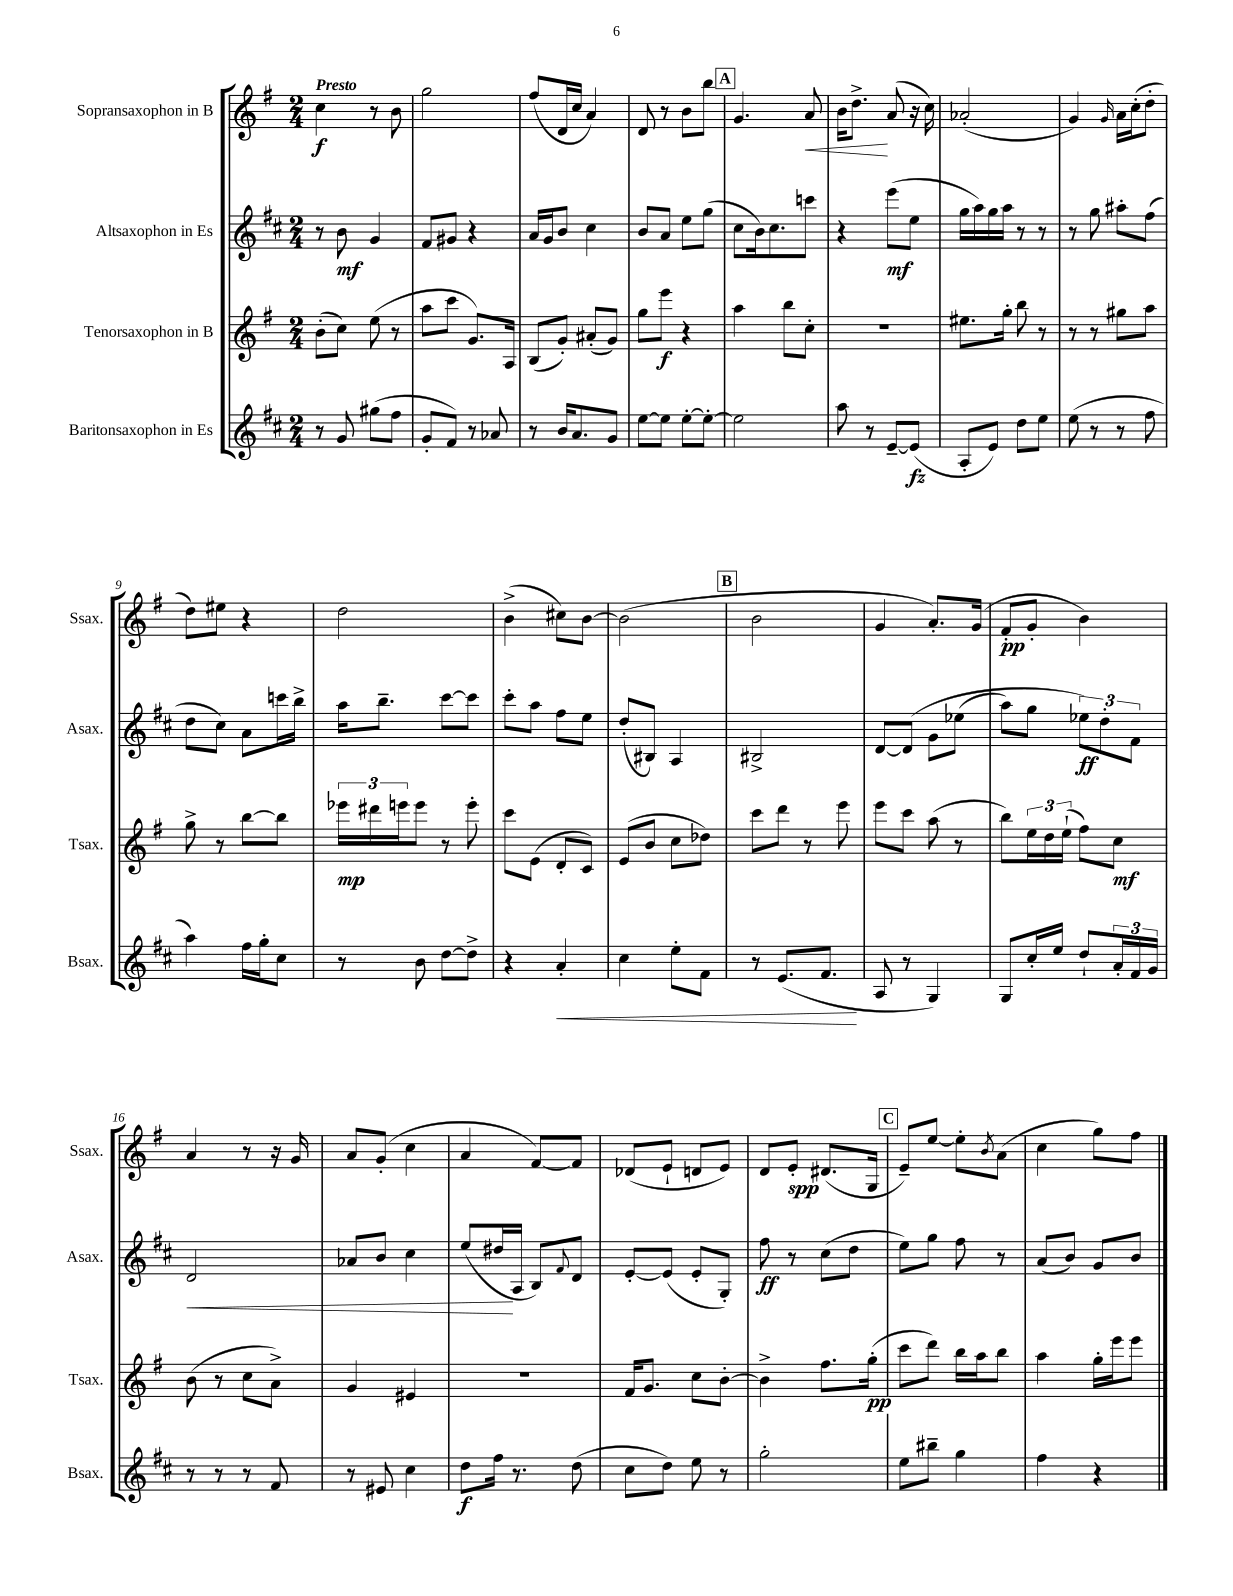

**kern	**dynam	**kern	**dynam	**kern	**dynam	**kern	**dynam
*part4	*part4	*part3	*part3	*part2	*part2	*part1	*part1
*staff4	*staff4	*staff3	*staff3	*staff2	*staff2	*staff1	*staff1
*I"Baritonsaxophon in Es	*	*I"Tenorsaxophon in B	*	*I"Altsaxophon in Es	*	*I"Sopransaxophon in B	*
*I'Bsax.	*	*I'Tsax.	*	*I'Asax.	*	*I'Ssax.	*
*clefG2	*	*clefG2	*	*clefG2	*	*clefG2	*
*k[f#c#]	*	*k[f#]	*	*k[f#c#]	*	*k[f#]	*
*M2/4	*	*M2/4	*	*M2/4	*	*M2/4	*
=1	=1	=1	=1	=1	=1	=1	=1
!	!	!	!	!	!	!LO:TX:a:B:t=Presto	!
8r	.	(8b'\L	.	8r	.	4cc\	f
8g/	.	8cc\J)	.	8b\	mf	.	.
(8gg#X\L	.	(8ee\	.	4g/	.	8r	.
8ff#\J	.	8r	.	.	.	8b\	.
=2	=2	=2	=2	=2	=2	=2	=2
8g'/L	.	8aa\L	.	8f#/L	.	2gg\	.
8f#/J)	.	8ccc\J	.	8g#X/J	.	.	.
8r	.	8.g/L)	.	4r	.	.	.
8a-X/	.	.	.	.	.	.	.
.	.	16A/Jk	.	.	.	.	.
=3	=3	=3	=3	=3	=3	=3	=3
8r	.	(8B/L	.	16a/LL	.	(8ff#/L	.
.	.	.	.	16g/J	.	.	.
16b/KL	.	8g'/J)	.	8b/J	.	16d/L	.
8.a/	.	.	.	.	.	16cc/JJ	.
.	.	(8a#X'/L	.	4cc#\	.	4a/)	.
8g/J	.	8g/J)	.	.	.	.	.
=4	=4	=4	=4	=4	=4	=4	=4
[8ee\L	.	8gg\L	.	8b/L	.	8d/	.
8ee\J]	.	8eee\J	f	8a/J	.	8r	.
[8ee'\L	.	4r	.	8ee\L	.	8b\L	.
8ee'\J_	.	.	.	(8gg\J	.	8bb\J	.
!!LO:REH:place=s1:t=A
=5	=5	=5	=5	=5	=5	=5	=5
2ee\]	.	4aa\	.	8cc#\L	.	4.g/	.
.	.	.	.	16b\k)	.	.	.
.	.	.	.	8.cc#\	.	.	.
.	.	8bb\L	.	.	.	.	.
!	!	!	!	!	!	!	!LO:HP:b
.	.	8cc'\J	.	8cccn\J	.	8a/	<
=6	=6	=6	=6	=6	=6	=6	=6
8aa\	.	2r	.	4r	.	16b\KL	.
.	.	.	.	.	.	8.dd^\J	.
8r	.	.	.	.	.	.	.
[8e~/L	.	.	.	(8eee\L	mf	(8a/	[
(8e/J]	fz	.	.	8ee\J	.	16r	.
.	.	.	.	.	.	16cc\)	.
=7	=7	=7	=7	=7	=7	=7	=7
8A'/L	.	8.ee#X\L	.	16gg\LL	.	(2a-X'/	.
.	.	.	.	16aa\)	.	.	.
8e/J)	.	.	.	16gg\	.	.	.
.	.	16gg'\Jk	.	16aa\JJ	.	.	.
8dd\L	.	8bb\	.	8r	.	.	.
8ee\J	.	8r	.	8r	.	.	.
=8	=8	=8	=8	=8	=8	=8	=8
(8ee\	.	8r	.	8r	.	4g/)	.
8r	.	8r	.	8gg\	.	.	.
.	.	.	.	.	.	16qqg/	.
8r	.	8gg#X\L	.	8aa#X'\L	.	16a\LL	.
.	.	.	.	.	.	(16cc'\J	.
8ff#\	.	8aa\J	.	(8ff#\J	.	8dd'\J	.
!!LO:LB:g=z
=9	=9	=9	=9	=9	=9	=9	=9
4aa\)	.	8gg^\	.	8dd\L	.	8dd\L)	.
.	.	8r	.	8cc#\J)	.	8ee#X\J	.
16ff#\LL	.	[8bb\L	.	8a\L	.	4r	.
16gg'\J	.	.	.	.	.	.	.
8cc#\J	.	8bb\J]	.	16cccn\L	.	.	.
.	.	.	.	16bb^\JJ	.	.	.
=10	=10	=10	=10	=10	=10	=10	=10
8r	.	24eee-X\LL	mp	16aa\KL	.	2dd\	.
.	.	24ddd#X\	.	.	.	.	.
.	.	.	.	8.bb~\J	.	.	.
.	.	24eeen\J	.	.	.	.	.
8b\	.	8eee\J	.	.	.	.	.
[8dd\L	.	8r	.	[8ccc#\L	.	.	.
8dd^\J]	.	8eee'\	.	8ccc#\J]	.	.	.
=11	=11	=11	=11	=11	=11	=11	=11
4r	.	8ccc\L	.	8ccc#'\L	.	(4b^\	.
.	.	(8e\J	.	8aa\J	.	.	.
!	!LO:HP:b	!	!	!	!	!	!
4a'/	<	8d'/L	.	8ff#\L	.	8cc#X\L)	.
.	.	8c/J)	.	8ee\J	.	[8b\J	.
=12	=12	=12	=12	=12	=12	=12	=12
4cc#\	.	(8e/L	.	(8dd'/L	.	(2b\]	.
.	.	8b/J	.	8B#X/J)	.	.	.
8ee'\L	.	8cc\L	.	4A/	.	.	.
8f#\J	.	8dd-X\J)	.	.	.	.	.
!!LO:REH:place=s1:t=B
=13	=13	=13	=13	=13	=13	=13	=13
8r	.	8ccc\L	.	2B#X^/	.	2b\	.
(8.e/L	.	8ddd\J	.	.	.	.	.
.	.	8r	.	.	.	.	.
8.f#/J	.	.	.	.	.	.	.
.	.	8eee\	.	.	.	.	.
.	[	.	.	.	.	.	.
=14	=14	=14	=14	=14	=14	=14	=14
8A/	.	8eee\L	.	[8d/L	.	4g/	.
8r	.	8ccc\J	.	(8d/J]	.	.	.
4G/)	.	(8aa\	.	8g\L	.	8.a'/L)	.
.	.	8r	.	(8ee-X\J	.	.	.
.	.	.	.	.	.	(16g/Jk	.
=15	=15	=15	=15	=15	=15	=15	=15
8G/L	.	8bb\L)	.	8aa\L)	.	8f#'/L	pp
16cc#'/L	.	24ee\L	.	8gg\J	.	8g'/J	.
.	.	24dd\	.	.	.	.	.
16ee/JJ	.	.	.	.	.	.	.
.	.	(24ee`\JJ	.	.	.	.	.
8dd`/L	.	8ff#\L)	.	12ee-X\L)	ff	4b\)	.
.	.	.	.	12dd'\	.	.	.
24a'/L	.	8cc\J	mf	.	.	.	.
24f#/	.	.	.	12f#\J	.	.	.
24g/JJ	.	.	.	.	.	.	.
!!LO:LB:g=z
=16	=16	=16	=16	=16	=16	=16	=16
!	!	!	!	!	!LO:HP:b	!	!
8r	.	(8b\	.	2d/	<	4a/	.
8r	.	8r	.	.	.	.	.
8r	.	8cc\L	.	.	.	8r	.
8f#/	.	8a^\J)	.	.	.	16r	.
.	.	.	.	.	.	16g/	.
=17	=17	=17	=17	=17	=17	=17	=17
8r	.	4g/	.	8a-X/L	.	8a/L	.
8e#X/	.	.	.	8b/J	.	(8g'/J	.
4cc#\	.	4e#X/	.	4cc#\	.	4cc\	.
=18	=18	=18	=18	=18	=18	=18	=18
8dd\L	f	2r	.	(8ee/L	.	4a/	.
16ff#\Jk	.	.	.	16dd#X/L	.	.	.
8.r	.	.	.	16A/JJ	[	.	.
.	.	.	.	8B/L)	.	[8f#/L)	.
.	.	.	.	8qqf#/	.	.	.
(8dd\	.	.	.	8d/J	.	8f#/J]	.
=19	=19	=19	=19	=19	=19	=19	=19
8cc#\L	.	16f#/KL	.	[8e'/L	.	(8d-X/L	.
.	.	8.g/J	.	.	.	.	.
8dd\J)	.	.	.	(8e/J]	.	8e`/J	.
8ee\	.	8cc\L	.	8e'/L	.	8dn/L	.
8r	.	[8b'\J	.	8G'/J)	.	8e/J)	.
=20	=20	=20	=20	=20	=20	=20	=20
2gg'\	.	4b^\]	.	8ff#\	ff	8d/L	.
.	.	.	.	8r	.	8e'/J	spp
.	.	8.ff#\L	.	(8cc#\L	.	(8.d#X/L	.
.	.	.	.	8dd\J	.	.	.
.	.	(16gg'\Jk	pp	.	.	16G/Jk	.
!!LO:REH:place=s1:t=C
=21	=21	=21	=21	=21	=21	=21	=21
8ee\L	.	8ccc\L	.	8ee\L)	.	8e~/L)	.
8bb#X~\J	.	8ddd\J)	.	8gg\J	.	[8ee/J	.
4gg\	.	16bb\LL	.	8ff#\	.	8ee'\L]	.
.	.	16aa\J	.	.	.	.	.
.	.	.	.	.	.	8qb/	.
.	.	8bb\J	.	8r	.	(8a\J	.
=22	=22	=22	=22	=22	=22	=22	=22
4ff#\	.	4aa\	.	(8a/L	.	4cc\	.
.	.	.	.	8b/J)	.	.	.
4r	.	16gg'\LL	.	8g/L	.	8gg\L)	.
.	.	16eee\J	.	.	.	.	.
.	.	8eee\J	.	8b/J	.	8ff#\J	.
==	==	==	==	==	==	==	==
*-	*-	*-	*-	*-	*-	*-	*-
